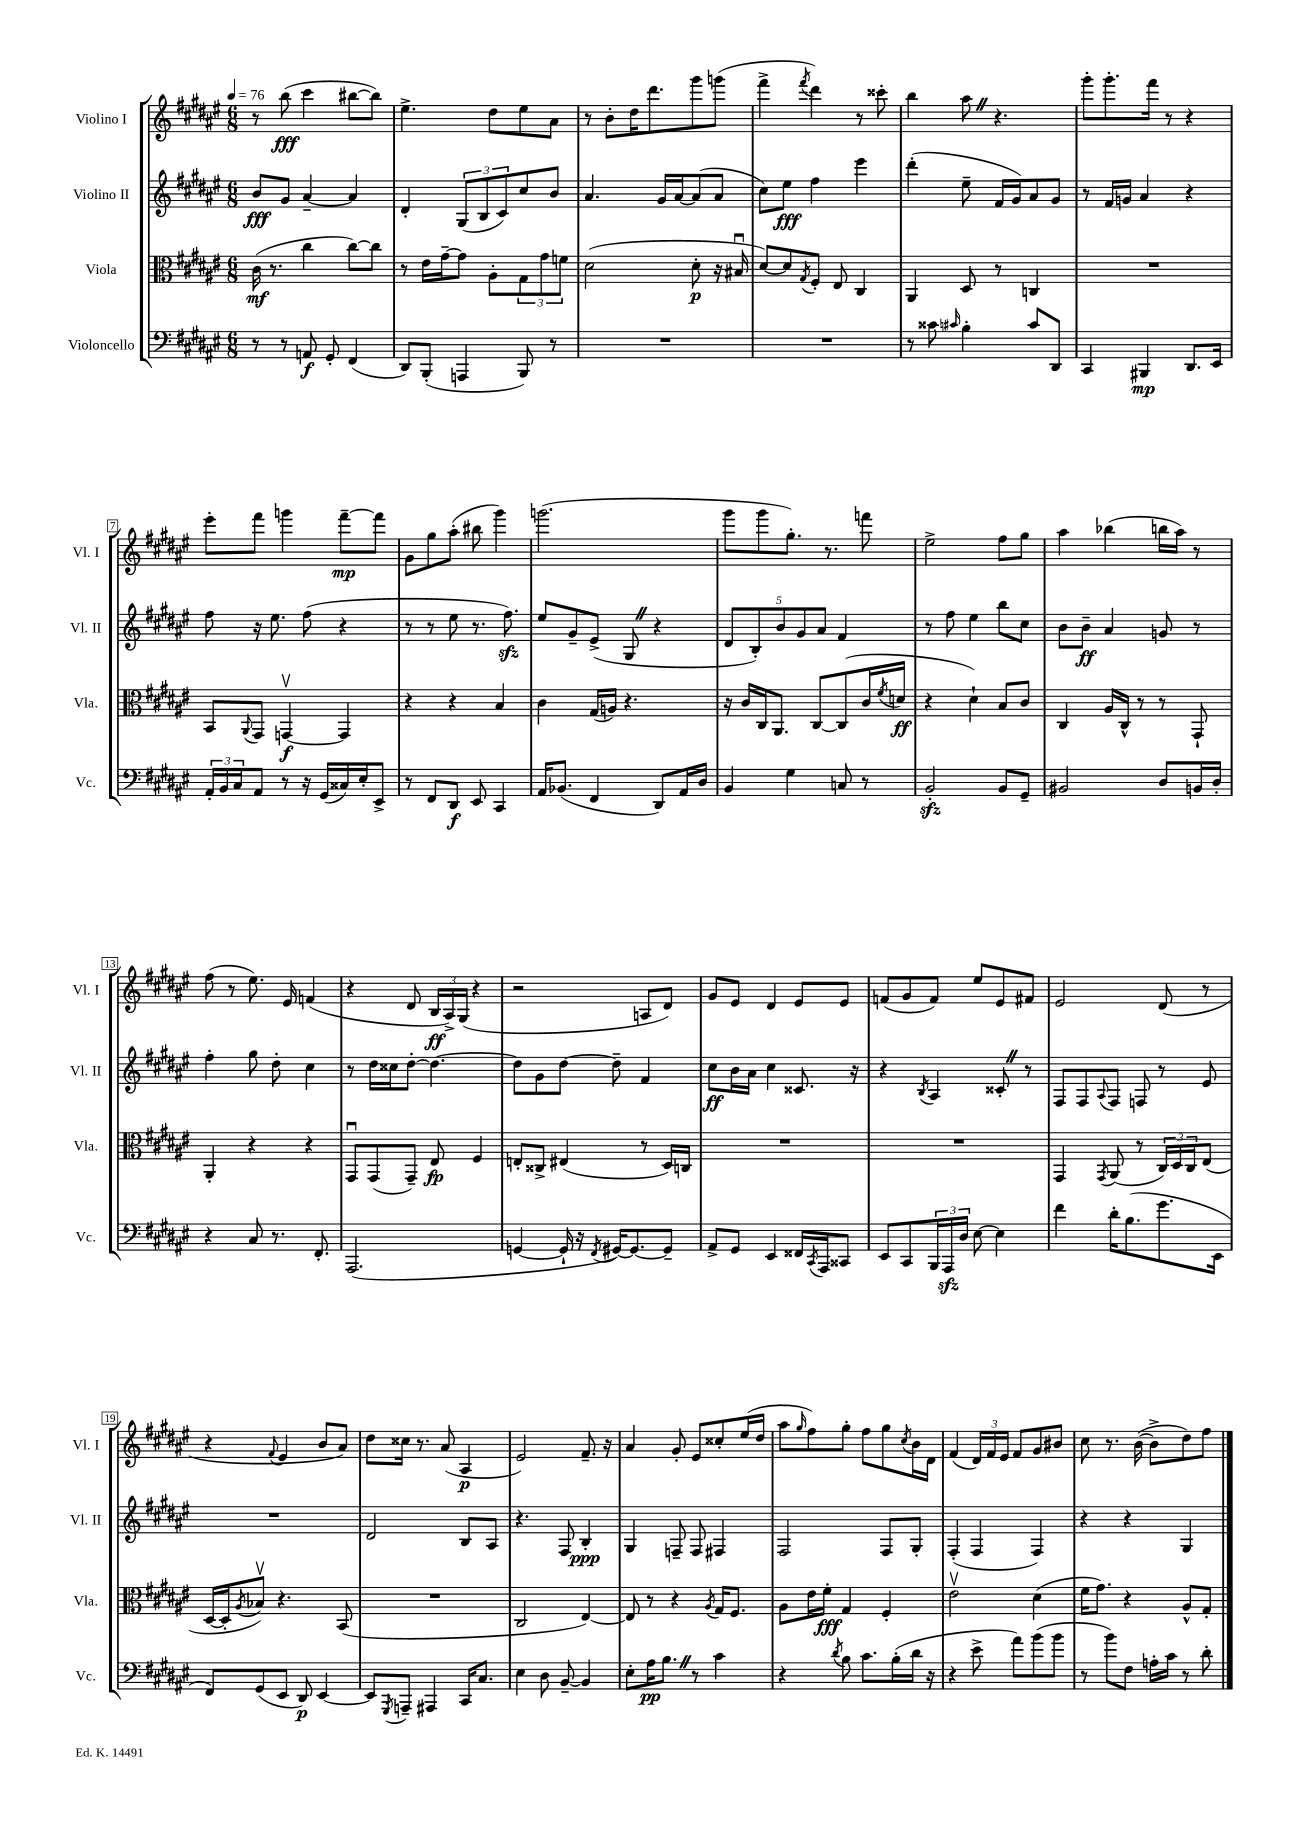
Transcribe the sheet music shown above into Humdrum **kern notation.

**kern	**kern	**kern	**kern
*staff4	*staff3	*staff2	*staff1
*clefF4	*clefC3	*clefG2	*clefG2
*k[f#c#g#d#a#e#]	*k[f#c#g#d#a#e#]	*k[f#c#g#d#a#e#]	*k[f#c#g#d#a#e#]
*M6/8	*M6/8	*M6/8	*M6/8
*MM76	*MM76	*MM76	*MM76
8r	(16c#	8b	8r
.	8.r	.	.
8r	.	8g#	(8bb
8AA	4cc#	[4a#~	4ccc#
8GG#'	.	.	.
(4FF#	[8cc#)	4a#]	[8bb#
.	8cc#]	.	8bb#])
=	=	=	=
8DD#)	8r	4d#'	4.ee#^
(8BBB'	16e#	.	.
.	[16g#~	.	.
4AAA	8g#]	(12G#	.
.	.	12B	.
.	8A#'	.	8dd#
.	.	12c#)	.
8BBB)	12G#	8cc#	8ee#
.	12g#	.	.
8r	.	8b	8a#
.	12f	.	.
=	=	=	=
2.r	(2d#	4.a#	8r
.	.	.	8b'
.	.	.	16dd#
.	.	.	8.ddd#
.	.	16g#	.
.	.	[16a#	.
.	8d#'	(8a#]	8ggg#
.	16r	8a#	(8ggg
.	16B#u	.	.
=	=	=	=
2.r	[8d#)	8cc#)	4fff#^
.	8d#]	8ee#	.
.	8qG#	.	8qfff#
.	8F#'	4ff#	4ddd#)
.	8E#	.	.
.	4C#	4eee#	8r
.	.	.	8ccc##'
=	=	=	=
8r	4AA#	(4ddd#'	4bb
8c##	.	.	.
16qqc#	.	.	.
4B'	8D#	8ee#~	8aa#
.	8r	16f#	4.r
.	.	16g#)	.
8c#	4C	8a#	.
8DD#	.	8g#	.
=	=	=	=
4CC#	2.r	8r	8ggg#'
.	.	16f#	8.ggg#'
.	.	16g	.
4BBB#	.	4a#	.
.	.	.	16fff#
.	.	.	8r
8.DD#	.	4r	4r
16EE#	.	.	.
=	=	=	=
24AA#'	8BB	8ff#	8eee#'
24BB	.	.	.
24C#	.	.	.
.	8qqAA#	.	.
8AA#	8GG#	16r	8fff#
.	.	8.ee#	.
8r	[4GGv	.	4ggg
16r	.	(8ff#	.
(16GG#	.	.	.
16C##)	4GG]	4r	[8fff#~
16E#'	.	.	.
8EE#^	.	.	8fff#]
=	=	=	=
8r	4r	8r	8g#
8FF#	.	8r	8gg#
8DD#	4r	8ee#	(8aa#'
8EE#	.	8.r	8bb#
4CC#	4B	.	4ggg#)
.	.	8.ff#)	.
=	=	=	=
16AA#	4c#	8ee#	(2.ggg
(8.BB-	.	.	.
.	.	8g#~	.
4FF#	(16G#	(8e#^	.
.	16A)	.	.
.	4.r	8G#	.
8DD#)	.	4r	.
16AA#	.	.	.
16D#	.	.	.
=	=	=	=
4BB	16r	10d#	8ggg#
.	16c#	.	.
.	.	10B')	.
.	16C#	.	8ggg#
.	8.AA#	.	.
.	.	10b	.
4G#	.	.	8.gg#')
.	.	10g#	.
.	[8C#	.	.
.	.	10a#	.
.	.	.	8.r
8C	(8C#]	4f#	.
8r	16c#	.	8fff
.	8qf#	.	.
.	16d	.	.
=	=	=	=
2BB'	4r	8r	2ee#^
.	.	8ff#	.
.	4d#`)	4ee#	.
8BB	8B	8bb	8ff#
8GG#~	8c#	8cc#	8gg#
=	=	=	=
2BB#	4C#	8b	4aa#
.	.	8b~	.
.	16A#	4a#	(4bb-
.	16C#^^	.	.
.	8r	.	.
8D#	8r	8g	16bb
.	.	.	16aa#)
16BB	8GG#`	8r	8r
16D#'	.	.	.
=	=	=	=
4r	4AA#'	4ff#'	(8ff#
.	.	.	8r
8C#	4r	8gg#	8.ee#)
8.r	.	8dd#'	.
.	.	.	16e#
.	4r	4cc#	(4f
8.FF#'	.	.	.
=	=	=	=
(2.AAA#	8GG#u	8r	4r
.	(8GG#	16dd#	.
.	.	16cc##	.
.	8GG#~)	[8dd#'	8d#
.	8E#	4.dd#_	24B
.	.	.	24A#^)
.	.	.	(24G#
.	4F#	.	4r
=	=	=	=
[4GG	8E'	8dd#]	2r
.	8C##^	8g#	.
16GG`]	(4E#	[8dd#	.
16r	.	.	.
8qFF#	.	.	.
[16GG#)	.	8dd#~]	.
8.GG#_	.	.	.
.	8r	4f#	8A
8GG#~]	16D#)	.	8d#)
.	16C	.	.
=	=	=	=
8AA#^	2.r	8cc#	8g#
8GG#	.	16b	8e#
.	.	16a#	.
4EE#	.	4cc#	4d#
16FF##	.	8.c##	8e#
8qCC#	.	.	.
16AAA#	.	.	.
8CC##	.	.	8e#
.	.	16r	.
=	=	=	=
8EE#	2.r	4r	(8f
8CC#	.	.	8g#
.	.	8qB	.
24BBB	.	4A#	8f)
24AAA#	.	.	.
24D#	.	.	.
[8E#	.	.	8ee#
4E#]	.	8c##'	8e#
.	.	8r	8f#
=	=	=	=
4f#	4GG#	8F#	2e#
.	.	8F#	.
.	8qGG#	8qqA#	.
16d#'	(8AA#	8F#	.
(8.B	.	.	.
.	8r	8F	.
8.g#	24C#)	8r	(8d#
.	24D#	.	.
.	24C#	.	.
.	(8E#	8e#	8r
16EE#	.	.	.
=	=	=	=
8FF#)	[16D#	2.r	4r
.	16D#']	.	.
.	8qA#	.	.
(8GG#	8B-v)	.	.
.	.	.	8qqf#
8EE#	4.r	.	4e#
8DD#)	.	.	.
[4EE#	.	.	8b
.	(8BB	.	8a#)
=	=	=	=
8EE#]	2.r	2d#	8dd#
8qGGG#	.	.	.
8AAA~	.	.	16cc##
.	.	.	8.r
4AAA#	.	.	.
.	.	.	(8a#
16CC#	.	8B	4A#
8.C#	.	.	.
.	.	8A#	.
=	=	=	=
4E#	2C#	4.r	2e#)
8D#	.	.	.
[8BB~	.	8F#	.
4BB]	[4E#)	4B'	8.f#~
.	.	.	16r
=	=	=	=
8E#'	8E#]	4G#	4a#
16A#	8r	.	.
8.B	.	.	.
.	4r	8F~	8g#'
8r	.	8F	8e#
.	8qA#	.	.
4c#	16G#	4F#	8cc##'
.	8.F#	.	.
.	.	.	(16ee#
.	.	.	16dd#
=	=	=	=
4r	8A#	2F#	8aa#
.	.	.	16qqgg#
.	16e#	.	8ff#)
.	16f#'	.	.
8qd#	.	.	.
8B	4G#	.	8gg#'
8.c#	.	.	8ff#
.	4F#'	8F#	8gg#
(16B'	.	.	.
.	.	.	8qcc#
16d#	.	8G#'	16b
16r	.	.	16d#
=	=	=	=
4r	2e#v	(4F#'	(4f#
8e#^	.	4F#	24d#)
.	.	.	24f#
.	.	.	24e#
8a#)	.	.	8f#
(8b	(4d#	4F#)	8g#
8b	.	.	8b#
=	=	=	=
8r	16f#	4r	8cc#
.	8.g#)	.	.
8b)	.	.	8.r
8F#	4r	4r	.
.	.	.	([16b
16A'	.	.	8b^]
16c#	.	.	.
8r	8A#^^	4G#	8dd#)
8d#'	8G#'	.	8ff#
==	==	==	==
*-	*-	*-	*-
